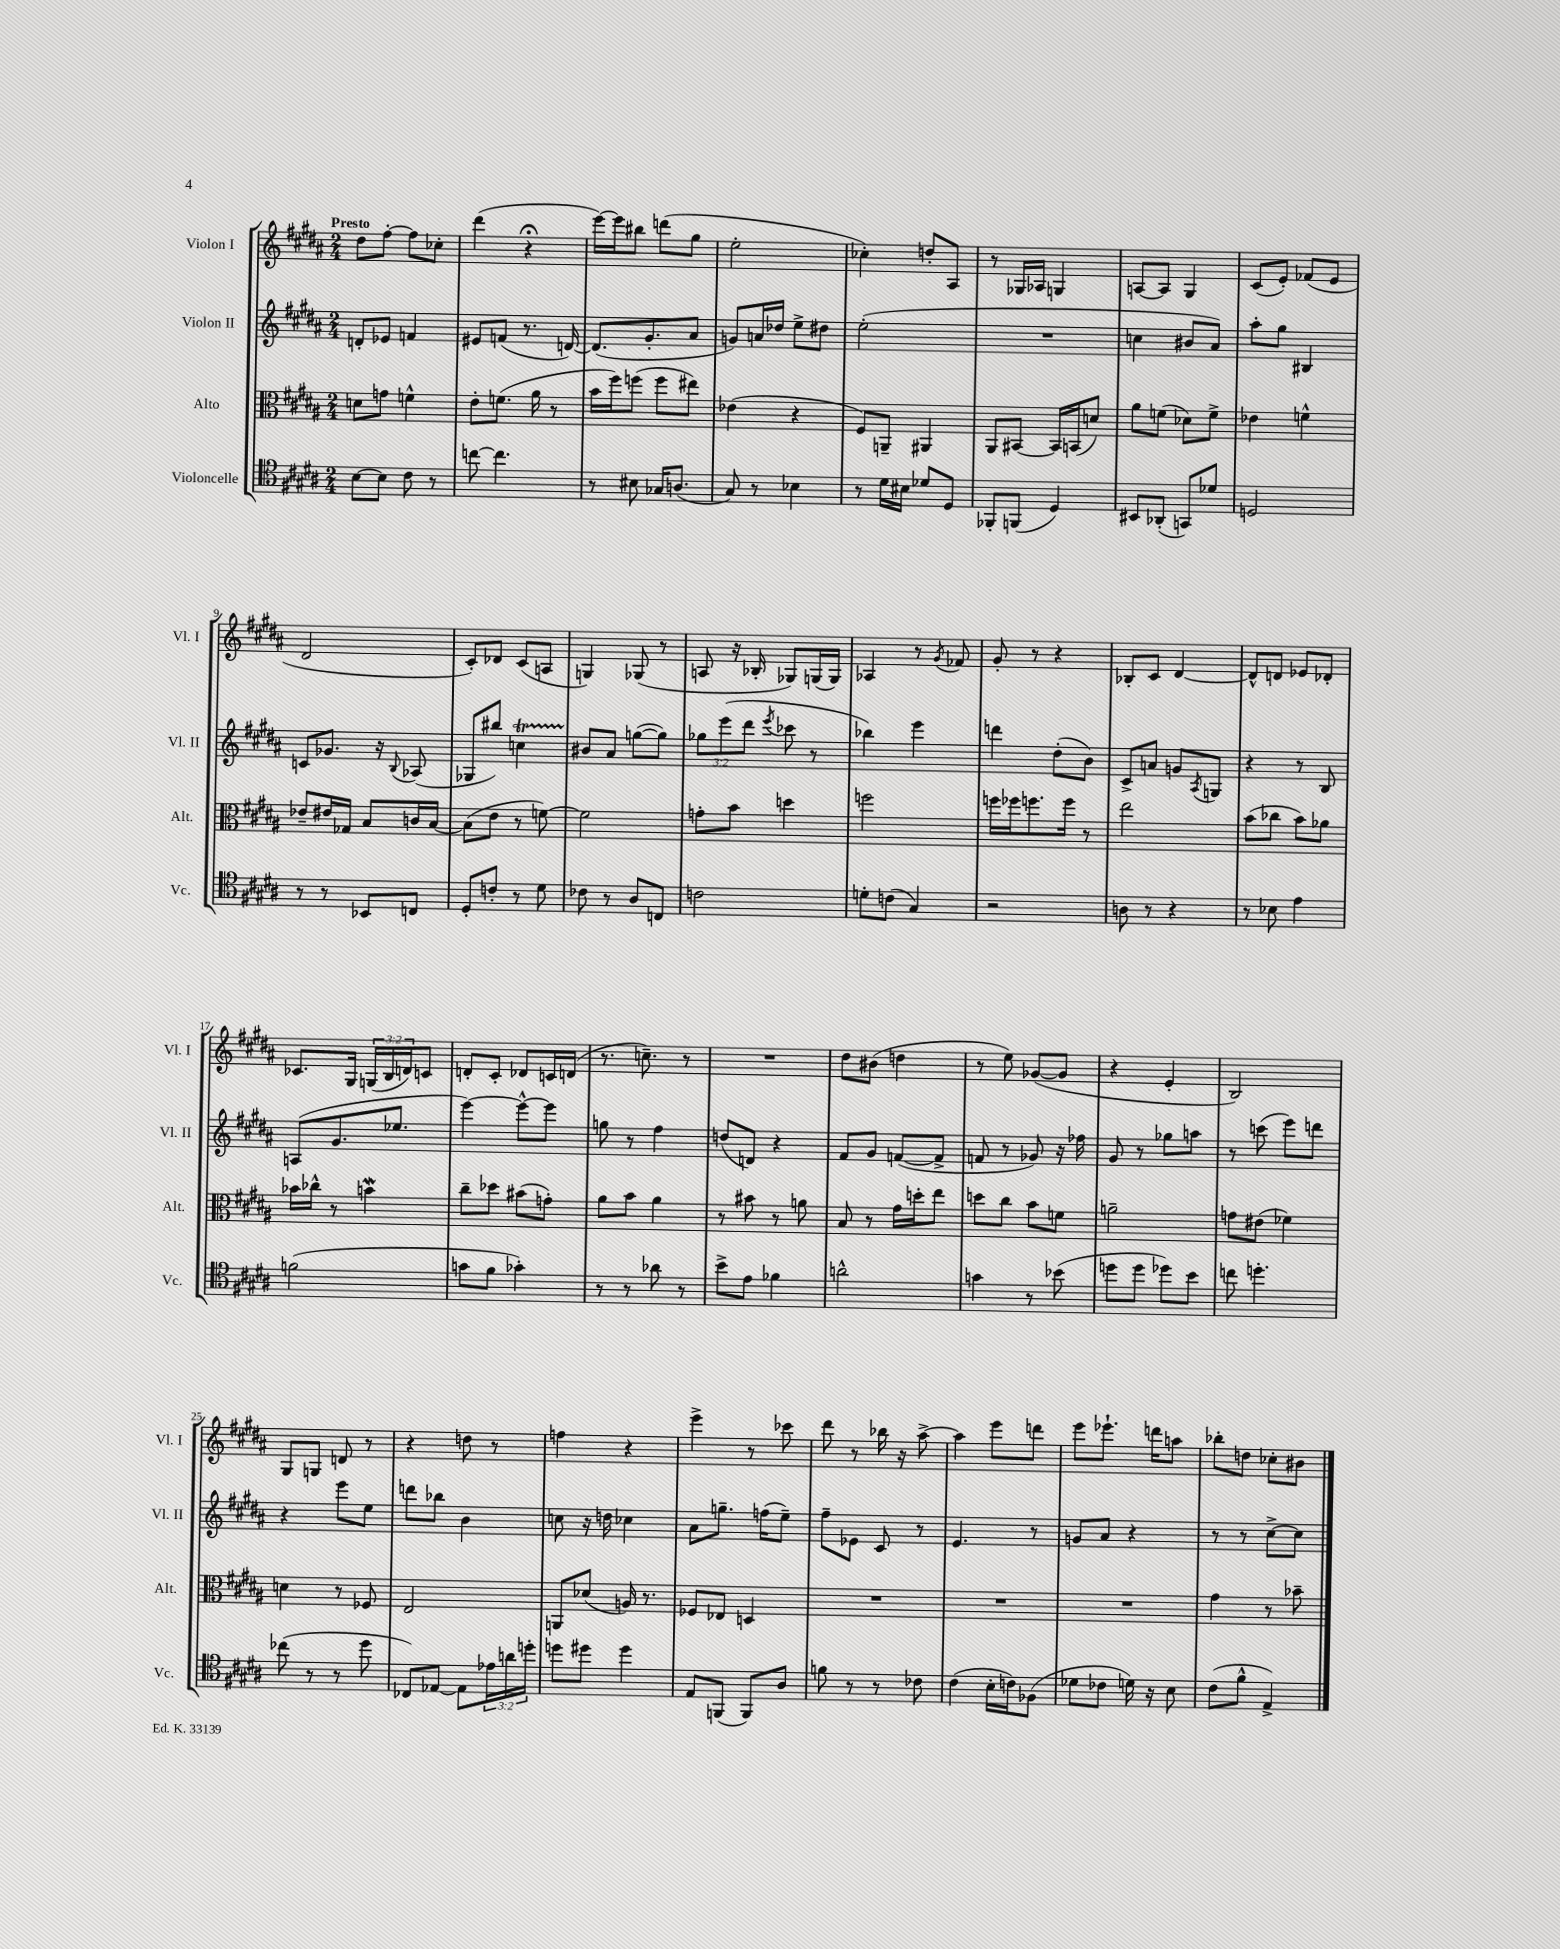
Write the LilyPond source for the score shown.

<<
\new StaffGroup <<
\new Staff = "s0" \with { instrumentName = "Violon I" shortInstrumentName = "Vl. I" } {
    \clef treble \key b \major \numericTimeSignature \time 2/4 \override Staff.TupletNumber.text = #tuplet-number::calc-fraction-text \tempo "Presto"
    dis''8 fis''8~-. fis''8 ces''8-. |
    dis'''4( r4\fermata |
    e'''16~) e'''16 bis''8 d'''8( gis''8 |
    e''2-. |
    ces''4-.) d''8-. ais8 |
    r8 ges16 aes16 g4 |
    a8~ a8 gis4 |
    cis'8( e'8-.) fes'8( e'8 |
    dis'2 |
    cis'8-.) des'8 cis'8( a8 |
    g4) ges8( r8 |
    a8 r16 bes16-. ges8) g16( g16) |
    aes4 r8 \acciaccatura { gis'8 } fes'8 |
    gis'8-. r8 r4 |
    bes8-. cis'8 dis'4~ |
    dis'8-^ d'8 ees'8 des'8-. |
    ces'8. gis16 \tuplet 3/2 { g16( b16 d'16) } c'8 |
    d'8-. cis'8-. des'8 c'16 d'16( |
    r8. c''8.--) r8 |
    R2 |
    dis''8 bis'8( d''4 |
    r8 e''8) ges'8~( ges'8 |
    r4 e'4-. |
    b2) |
    gis8 g8 d'8 r8 |
    r4 d''8 r8 |
    f''4 r4 |
    e'''4-> r8 ces'''8 |
    dis'''8 r8 bes''16 r16 ais''8~-> |
    ais''4 e'''8 d'''8 |
    e'''8 ees'''8.-! d'''16 a''8 |
    bes''8-. d''8 ces''8-. bis'8 \bar "|." |
}
\new Staff = "s1" \with { instrumentName = "Violon II" shortInstrumentName = "Vl. II" } {
    \clef treble \key b \major \numericTimeSignature \time 2/4 \override Staff.TupletNumber.text = #tuplet-number::calc-fraction-text
    d'8-. ees'8 f'4 |
    eis'8 f'8( r8. d'16~) |
    d'8.( gis'8.-. ais'8 |
    g'8) a'16 des''16 e''8-> dis''8 |
    e''2-.( |
    R2 |
    c''4 bis'8 ais'8) |
    ais''8-. gis''8 bis4 |
    c'8 ges'8. r16 \appoggiatura { b8 } aes8( |
    ges8 bis''8) c''4\startTrillSpan |
    bis'8\stopTrillSpan ais'8 g''8~( g''8) |
    \tuplet 3/2 { ges''8 e'''8( dis'''8 } \acciaccatura { e'''8 } ces'''8 r8 |
    bes''4) e'''4 |
    d'''4 dis''8-.( b'8) |
    cis'8-> a'8 g'8 \acciaccatura { ais8 } g8 |
    r4 r8 b8 |
    a8( gis'8. ees''8. |
    e'''4~) e'''8~-^ e'''8 |
    g''8 r8 fis''4 |
    d''8( d'8) r4 |
    fis'8 gis'8 f'8~( f'8-> |
    f'8 r8 ges'8) r16 fes''16 |
    gis'8 r8 ges''8 a''8 |
    r8 c'''8( e'''8) d'''8 |
    r4 e'''8 e''8 |
    d'''8 bes''8 b'4 |
    c''8 r16 d''16 ces''4 |
    ais'8 g''8.-- f''16( e''8--) |
    fis''8-- ees'8 cis'8 r8 |
    e'4. r8 |
    g'8 ais'8 r4 |
    r8 r8 cis''8~-> cis''8 \bar "|." |
}
\new Staff = "s2" \with { instrumentName = "Alto" shortInstrumentName = "Alt." } {
    \clef alto \key b \major \numericTimeSignature \time 2/4
    d'8 g'8 f'4-^ |
    e'8-. f'8.( ais'16 r8 |
    b'16 fis''16) f''8( f''8 eis''8) |
    ees'4( r4 |
    fis8) a,8-- ais,4 |
    ais,8 bis,8~ bis,16 b,16( d'8) |
    ais'8 f'8( des'8) f'8-> |
    ees'4 f'4-^ |
    ees'8-- eis'16 ges16 b8 c'16 b16~ |
    b8( e'8 r8 f'8~) |
    f'2 |
    g'8-. b'8 d''4 |
    f''2 |
    f''16 fes''16 f''8. f''16 r8 |
    e''2 |
    b'8( ces''8 b'8) aes'8 |
    bes'16 ces''16-^ r8 b'4\mordent |
    cis''8-- des''8 bis'8( g'8-.) |
    ais'8 b'8 ais'4 |
    r8 bis'8 r8 a'8 |
    b8 r8 gis'16 d''16-. e''8 |
    d''8 cis''8 b'8 f'8 |
    a'2-- |
    g'8 eis'8( fes'4) |
    d'4 r8 fes8 |
    e2 |
    a,8 des'8( a16) r8. |
    fes8 ees8 d4 |
    R2 |
    R2 |
    R2 |
    gis'4 r8 bes'8-- \bar "|." |
}
\new Staff = "s3" \with { instrumentName = "Violoncelle" shortInstrumentName = "Vc." } {
    \clef tenor \key b \major \numericTimeSignature \time 2/4 \override Staff.TupletNumber.text = #tuplet-number::calc-fraction-text
    b8~ b8 cis'8 r8 |
    c''8~ c''4. |
    r8 bis8 ges16 a8.( |
    gis8) r8 bes4 |
    r8 dis'16 bis16 des'8 dis8 |
    fes,8-. f,8( dis4) |
    bis,8 aes,8-.( g,8) des'8 |
    d2 |
    r8 r8 bes,8 c8 |
    dis8-. c'8-. r8 dis'8 |
    ces'8 r8 ais8 c8 |
    c'2 |
    d'8-. c'8( gis4) |
    r2 |
    a8 r8 r4 |
    r8 bes8 e'4 |
    f'2( |
    g'8 fis'8 ges'4-.) |
    r8 r8 aes'8 r8 |
    b'8-> e'8 fes'4 |
    a'2-^ |
    g'4 r8 bes'8( |
    d''8 d''8 des''8) b'8 |
    c''8 d''4.-. |
    ces''8( r8 r8 dis''8 |
    ces8) ees8~ ees8 \tuplet 3/2 { ees'16 a'16 d''16-. } |
    d''8 dis''8 dis''4 |
    e8 f,8( f,8) ais8 |
    f'8 r8 r8 ces'8 |
    cis'4( b16-. c'16) fes8( |
    des'8 ces'8 d'16) r16 b8 |
    cis'8( fis'8-^ e4->) \bar "|." |
}
>>
>>
